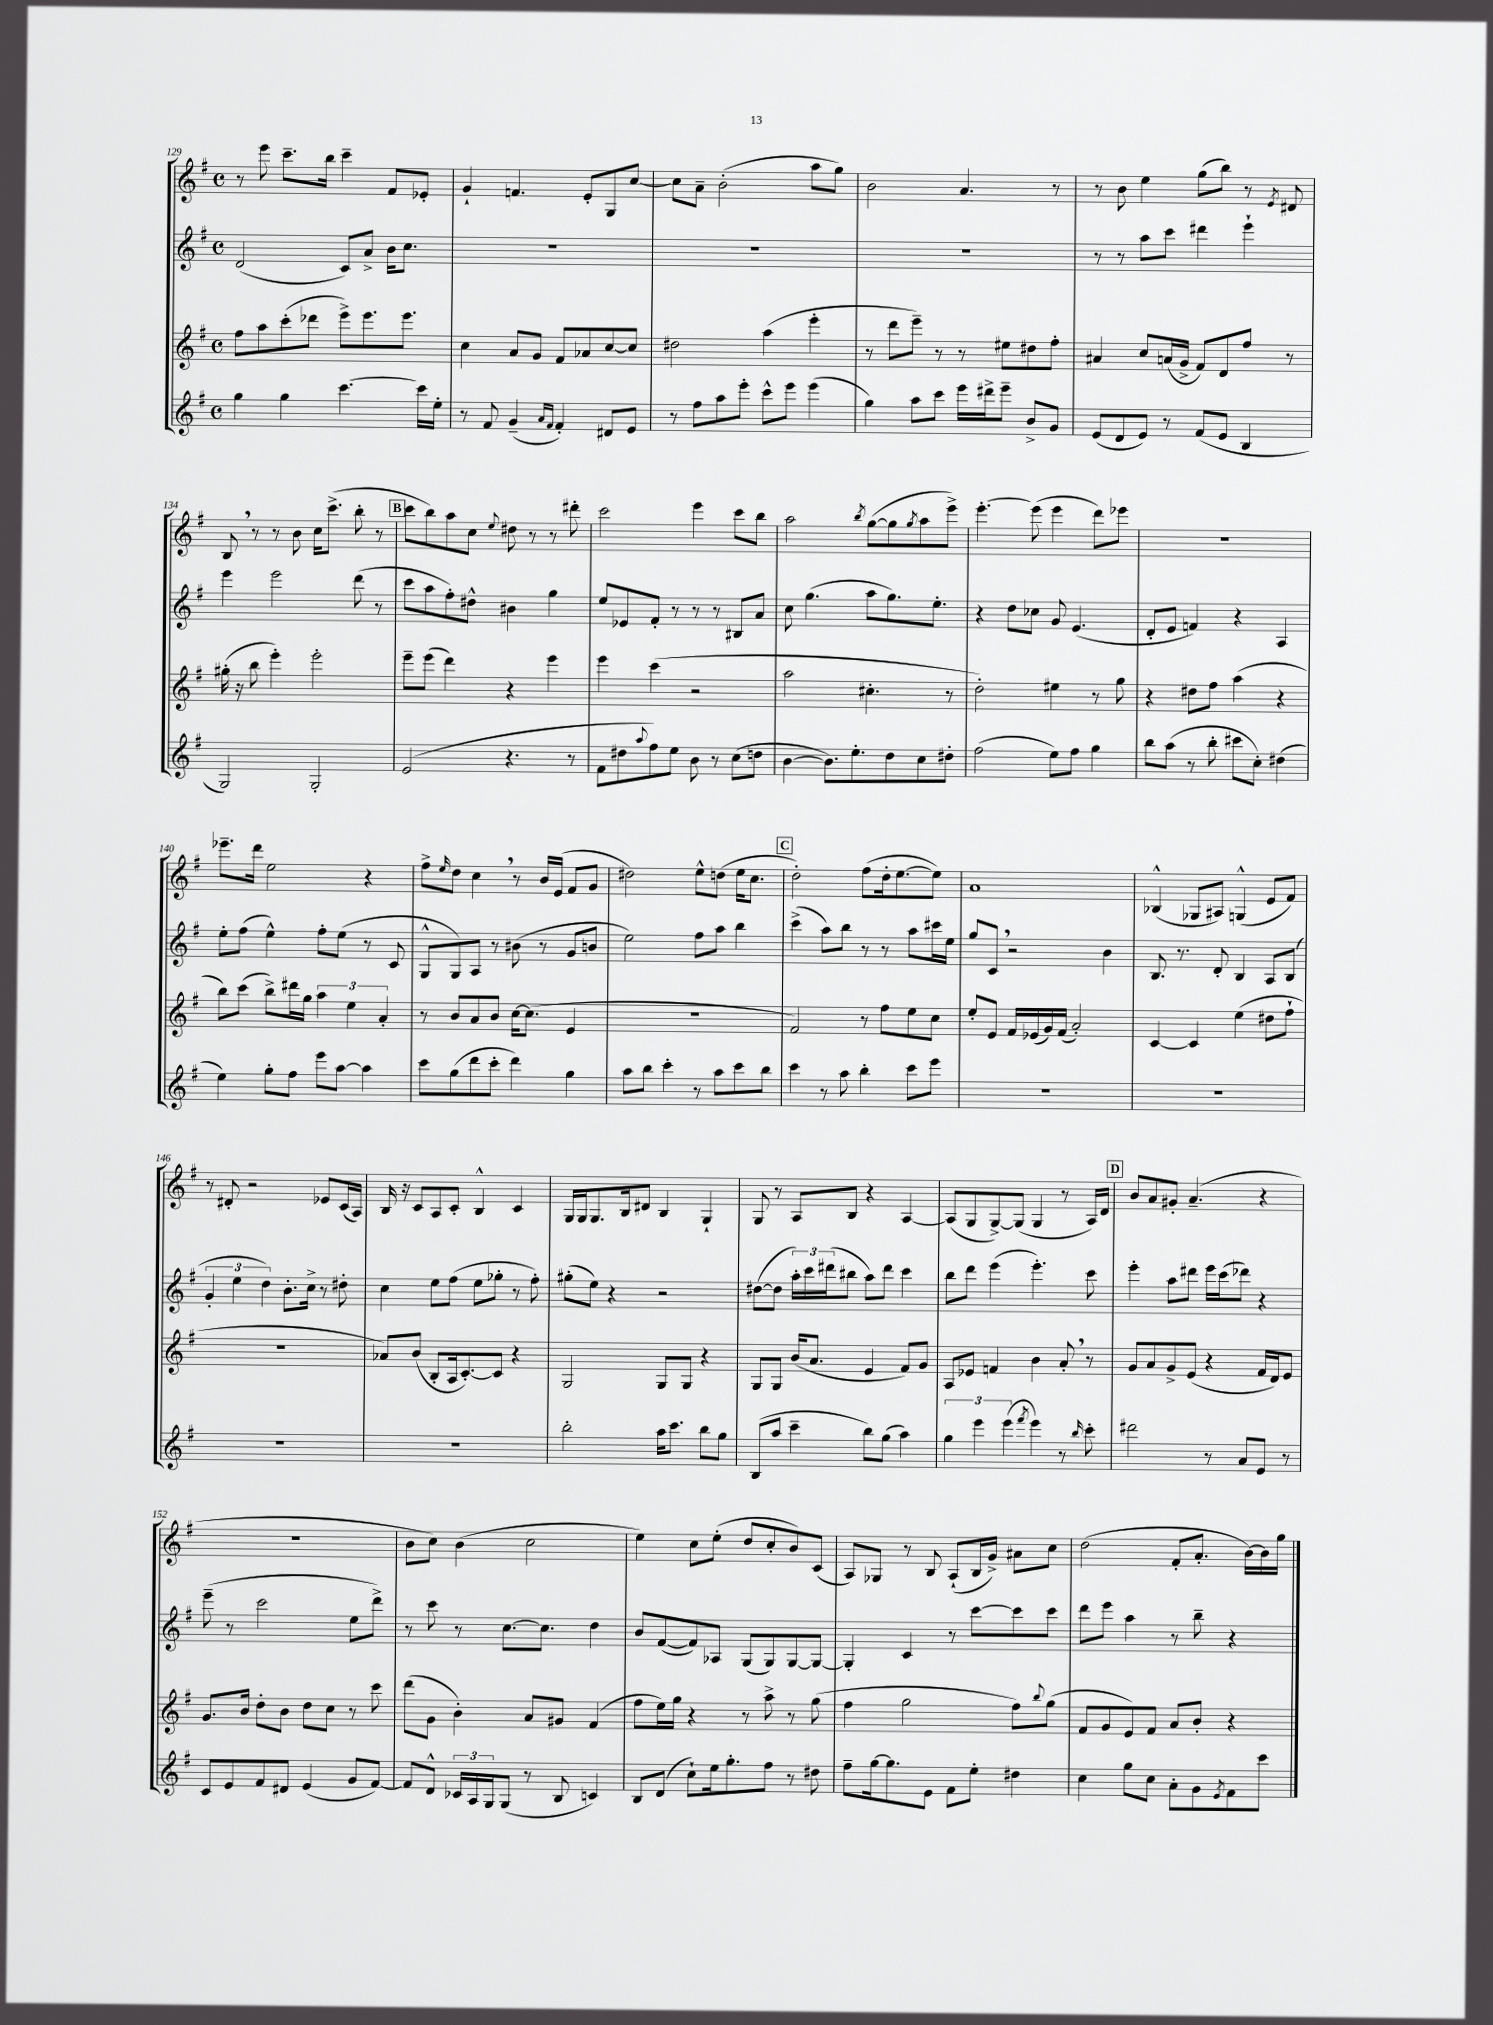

**kern	**kern	**kern	**kern
*staff4	*staff3	*staff2	*staff1
*clefG2	*clefG2	*clefG2	*clefG2
*k[f#]	*k[f#]	*k[f#]	*k[f#]
*M4/4	*M4/4	*M4/4	*M4/4
*met(c)	*met(c)	*met(c)	*met(c)
4gg	8ff#	(2d	8r
.	8aa	.	8eee
4gg	(8ccc'	.	8.ccc~
.	8ddd-	.	.
.	.	.	16bb
[4.ccc	8eee^)	8c)	4ccc~
.	8.eee	8a^	.
.	.	16b	8f#
.	8.eee	8.cc	.
16ccc]	.	.	8e-'
16ee'	.	.	.
=	=	=	=
8r	4cc	1r	4g`
8f#	.	.	.
(4g~	8a	.	4.f
.	8g	.	.
16qqa	.	.	.
16qqf#	.	.	.
4f#')	8f#	.	.
.	8a-	.	8e'
8d#	[8cc	.	8G
8e	8cc]	.	[8cc
=	=	=	=
8r	2dd#	1r	8cc]
8ff#	.	.	8a~
8aa	.	.	(2b'
8eee'	.	.	.
8ccc^^	(4aa	.	.
8eee	.	.	.
(4eee	4eee'	.	8aa
.	.	.	8gg)
=	=	=	=
4gg)	8r	1r	2b
.	8ddd	.	.
8aa	8eee~)	.	.
8ccc	8r	.	.
16eee	8r	.	4.a
16ddd#^	.	.	.
8eee~	8ee#	.	.
8b^	8dd#	.	.
8g	8ff#'	.	8r
=	=	=	=
(8e	4a#	8r	8r
8d	.	8r	8b
8e)	8cc	8aa	4ee
8r	(16a	8ccc	.
.	16g^	.	.
(8f#	8f#)	4ddd#	(8gg
8e	8d	.	8bb)
4B	8ff#	4eee`	8r
.	.	.	8qe
.	8r	.	8d#
=	=	=	=
2G)	(16gg#'	4eee	8B
.	16r	.	.
.	8bb	.	8r
.	4eee')	2eee	8r
.	.	.	8b
2G'	2eee'	.	16cc
.	.	.	(8.ccc^
.	.	(8ddd	8bb'
.	.	8r	8r
=	=	=	=
(2e	8eee~	8ccc	8ccc
.	(8eee	8aa	8bb)
.	4ddd)	8ff#')	8aa
.	.	8dd#^^	8cc
.	.	.	8qqee
4.r	4r	4b#	8dd#
.	.	.	8r
.	4eee	4gg	8r
8r	.	.	8ddd#'
=	=	=	=
8f#	4eee	8ee	2ccc
8dd#	.	8e-	.
8qqaa	.	.	.
8ff#)	(4ccc	8f#'	.
8ee	.	8r	.
8b	2r	8r	4eee
8r	.	8r	.
(8cc	.	8B#	8ccc
8dd	.	8a	8bb
=	=	=	=
[4b	2aa	8cc	2aa
.	.	(4.gg	.
8.b])	.	.	.
8.ee'	.	.	.
.	.	.	8qbb
.	4.cc#'	8aa	([8gg
8dd	.	8.gg)	8gg]
.	.	.	8qgg
8cc	.	.	8aa
.	.	8.ee'	.
8dd#'	8r	.	8eee^)
=	=	=	=
(2ff#	2dd')	4r	[4.eee'
.	.	8dd	.
.	.	8cc-	(8eee]
8ee)	4ee#	8g	4eee
8ff#	.	(4.e	.
4gg	8r	.	8ddd)
.	8gg	.	8eee-
=	=	=	=
8bb	4r	8d'	1r
(8aa	.	8e	.
8r	8dd#	4f)	.
8bb'	8ff#	.	.
8ccc#	(4aa	4r	.
8cc')	.	.	.
(4dd#	4r	4A	.
=	=	=	=
4ee)	8bb)	8ee'	8.eee-~
.	(8ccc	(8ff#	.
.	.	.	16ddd
8gg'	8bb^)	4ee^^)	2ee
8ff#	16ddd#	.	.
.	16gg	.	.
8eee	6aa	8ff#'	.
[8aa	.	(8ee	.
.	6ee	.	.
4aa]	.	8r	4r
.	6a'	.	.
.	.	8c	.
=	=	=	=
8ccc	8r	8G^^	8ff#^
.	.	.	16qqee
(8gg	8b	8G)	8dd
8ddd	8a	8A	4cc
8ccc'	8b	8r	.
4ddd)	[16cc	(8b#	8r
.	(8.cc]	.	.
.	.	8r	16b
.	.	.	(16e
4gg	4e	8g	8f#
.	.	8b	8g
=	=	=	=
8aa	1r	2ee)	2dd#)
8bb	.	.	.
4ccc'	.	.	.
8r	.	8ff#	8ee^^
8aa	.	8aa	(8dd
8ccc	.	4bb	16ee
.	.	.	8.cc
8bb	.	.	.
=	=	=	=
4ccc	2f#)	(4ccc^	2dd')
8r	.	8aa)	.
8aa	.	8bb	.
4bb'	8r	8r	(8ff#
.	8ff#	8r	16dd'
.	.	.	[8.ee
8ccc	8ee	8aa	.
8eee	8cc	16ccc#	8ee])
.	.	16ee	.
=	=	=	=
1r	8ee'	8gg	1a
.	8e	8c	.
.	16f#	2r	.
.	(16e-	.	.
.	16g)	.	.
.	(16f#	.	.
.	2a')	.	.
.	.	4b	.
=	=	=	=
1r	[4c	8.B	(4B-^^
.	.	8.r	.
.	4c]	.	8G-
.	.	8d'	8A#)
.	(4ee	4B	(4G^^
.	8dd#	8A	8e
.	8ff#`	(8B	8f#)
=	=	=	=
1r	1r	6g'	8r
.	.	.	8d#'
.	.	6ee	.
.	.	.	2r
.	.	6dd)	.
.	.	8.b'	.
.	.	16cc^	.
.	.	8r	8e-
.	.	8dd#'	(16c
.	.	.	16A)
=	=	=	=
1r	8a-)	4cc	16B
.	.	.	16r
.	(8b	.	8c
.	8B'	8ee	8A
.	16A	(8ff#	8c'
.	[8.c')	.	.
.	.	8ee	4B^^
.	8c]	8gg-'	.
.	4r	8r	4c
.	.	8ff#')	.
=	=	=	=
2bb'	2G	(8gg#'	16G
.	.	.	16G
.	.	8ee)	8.G
.	.	4r	.
.	.	.	16B
.	.	.	8d#
16aa	8G	2r	4B
8.ccc	.	.	.
.	8G	.	.
8bb	4r	.	4G`
8gg	.	.	.
=	=	=	=
(8B	8G	([8dd#	8G
8aa	8G	8dd#]	8r
4ccc~	(16b	24aa')	8A
.	.	24ccc	.
.	8.a	.	.
.	.	(24ddd#	.
.	.	8bb#	8B
8bb)	4e	8aa)	4r
(8gg	.	8ddd#	.
4aa)	8f#)	4ccc	[4A
.	8g	.	.
=	=	=	=
6gg	8A	8bb	(8A]
.	8e-	8ddd	8G
6eee	.	.	.
.	4f	(4eee	[8G^)
(6eee	.	.	.
.	.	.	(8G]
8qfff#	.	.	.
4eee)	4b	4.eee')	4G
8r	8a'	.	8r
16qqbb	.	.	.
8ccc'	8r	8ccc	16A)
.	.	.	16d
=	=	=	=
2ddd#	8g	4eee'	8b
.	8a	.	8a
.	8g^	8aa	8g#'
.	(8e	8ddd#	(4.a~
8r	4r	16eee	.
.	.	(16ccc	.
8a	.	8ddd-)	.
8e	16f#	4r	4r
.	16d)	.	.
8r	8e	.	.
=	=	=	=
8c	8.g	(8eee~	1r
8e	.	8r	.
.	16b	.	.
8f#	8dd'	2ccc	.
8d#	8b	.	.
(4e	8dd	.	.
.	8cc	.	.
8g	8r	8ee	.
[8f#)	8ccc	8ddd^)	.
=	=	=	=
8f#]	(8ddd	8r	8b
8d^^	8g	8ccc	8cc)
24c-	4b')	8r	(4b
24A	.	.	.
24G	.	.	.
(8G	.	[8.cc	.
8r	8a	.	2cc
.	.	8.cc]	.
8B	8g#	.	.
4c)	(4f#	4dd	.
=	=	=	=
8B	8ff#	8b	4ee)
(8d	16ee)	([8f#	.
.	16gg	.	.
8cc`)	4r	8f#])	8cc
16ee	.	8A-	(8ee'
8.gg'	.	.	.
.	8r	(8G	8dd
8ff#	8aa^	8G)	8cc'
8r	8r	[8G	8b)
8dd#	(8gg	8G_	(8c
=	=	=	=
8ff#~	4ff#	4G']	8A)
[16gg	.	.	8G-
8.gg]	.	.	.
.	2gg	4c	8r
8e	.	.	8B
8f#	.	8r	(8A`
8ee'	.	[8ccc	16B
.	.	.	16g^)
4dd#	8ff#)	8ccc]	8a#
.	8qqbb	.	.
.	(8gg	8ccc	8cc
=	=	=	=
4cc	8f#	8ddd	(2dd
.	8g	8eee	.
8gg	8e)	4aa	.
8cc	8f#	.	.
8a'	8a	8r	8f#'
8g	8b'	8bb~	8.a'
8qe	.	.	.
8f#	4r	4r	.
.	.	.	[16b)
8ccc	.	.	16b]
.	.	.	16gg
==	==	==	==
*-	*-	*-	*-
